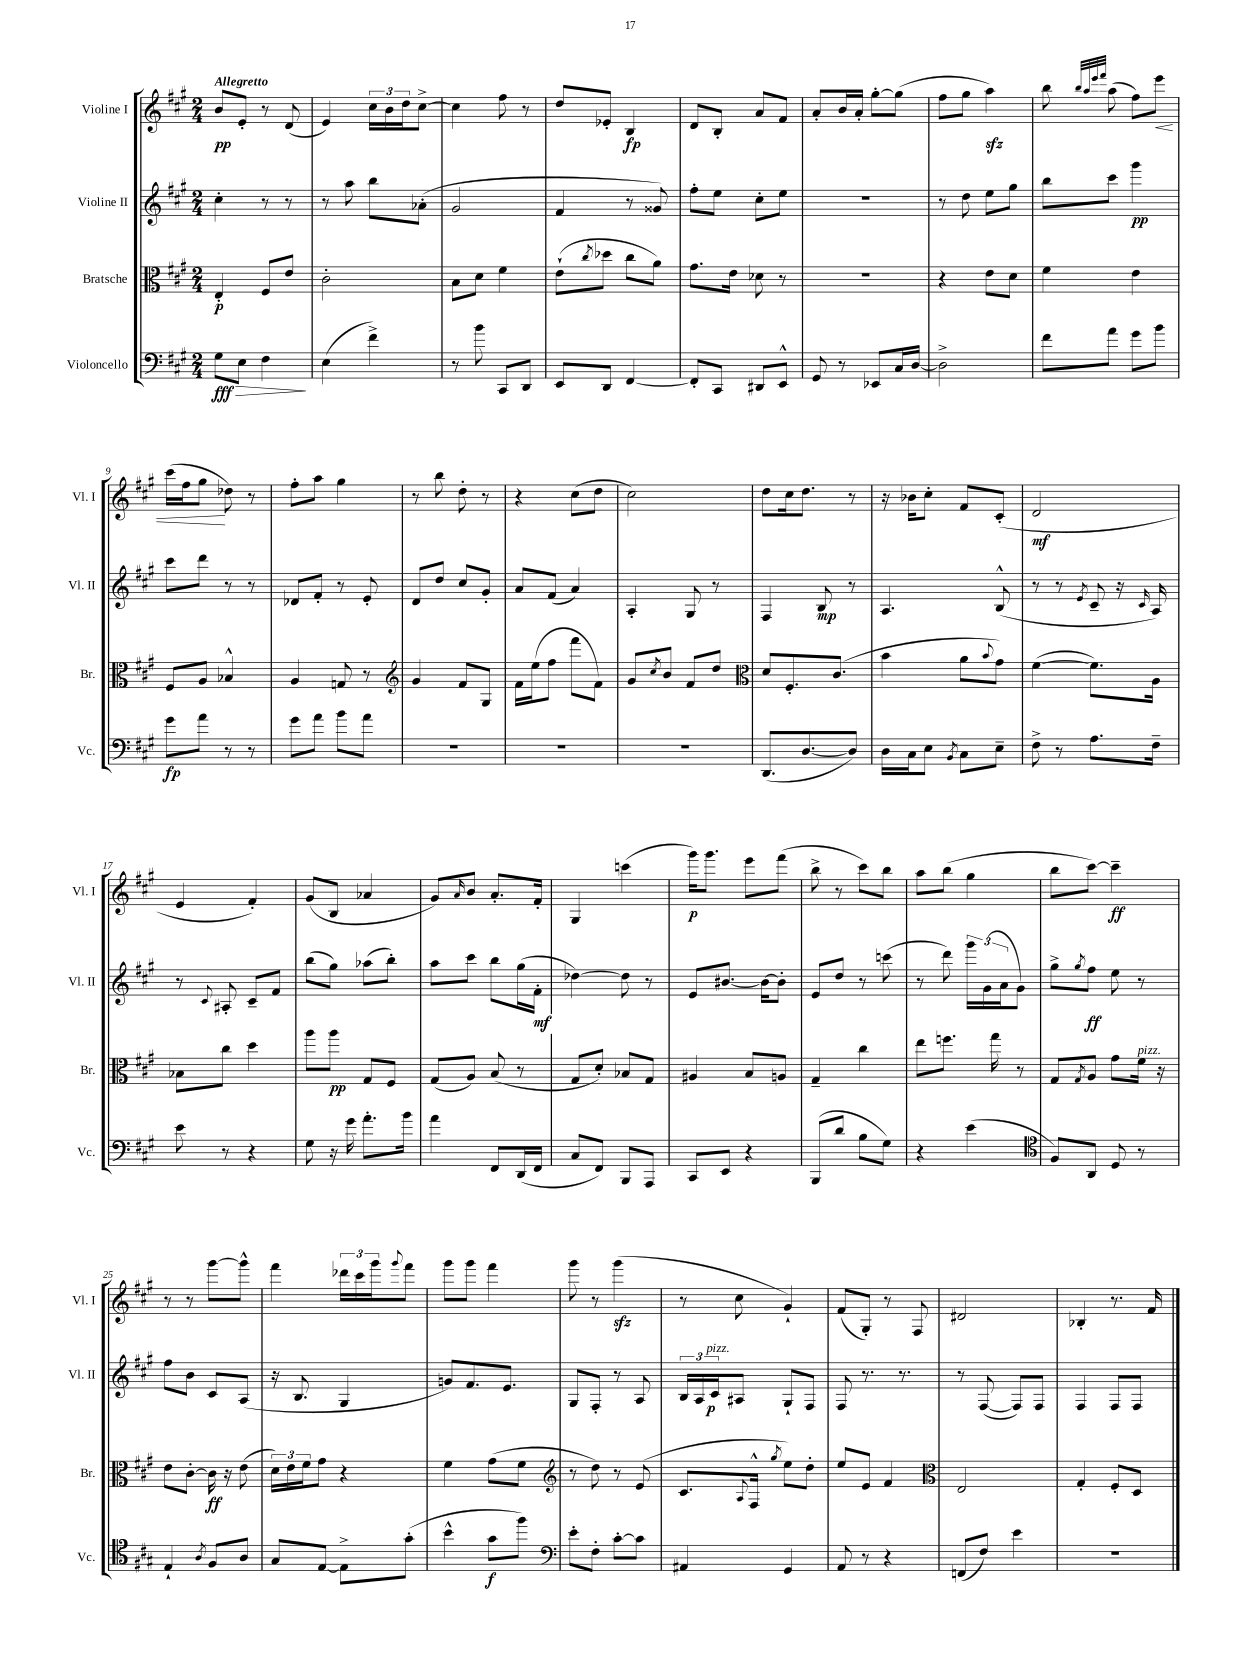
<<
\new StaffGroup <<
\new Staff = "s0" \with { instrumentName = "Violine I" shortInstrumentName = "Vl. I" } {
    \clef treble \key a \major \numericTimeSignature \time 2/4 \tempo "Allegretto"
    b'8\pp e'8-. r8 d'8( |
    e'4) \tuplet 3/2 { cis''16 b'16 d''16 } cis''8~-> |
    cis''4 fis''8 r8 |
    d''8 ees'8-. b4\fp |
    d'8 b8-. a'8 fis'8 |
    a'8-. b'16 a'16-. gis''8~-. gis''8( |
    fis''8 gis''8 a''4\sfz) |
    b''8 \grace { b''32 a''32 e'''32 fis'''32 } a''8( fis''8) e'''8\< |
    cis'''16( fis''16 gis''8\! des''8) r8 |
    fis''8-. a''8 gis''4 |
    r8 b''8 d''8-. r8 |
    r4 cis''8( d''8 |
    cis''2) |
    d''8 cis''16 d''8. r8 |
    r16 bes'16 cis''8-. fis'8 cis'8-.( |
    d'2\mf |
    e'4 fis'4-.) |
    gis'8( b8 aes'4 |
    gis'8) \grace { a'16 } b'8 a'8.-. fis'16-. |
    gis4 c'''4( |
    gis'''16\p) gis'''8. e'''8 fis'''8( |
    b''8-> r8 cis'''8) b''8 |
    a''8 b''8( gis''4 |
    b''8 cis'''8~) cis'''4--\ff |
    r8 r8 gis'''8~ gis'''8-^ |
    fis'''4 \tuplet 3/2 { des'''16 cis'''16 gis'''16 } \appoggiatura { gis'''8 } fis'''8 |
    gis'''8 gis'''8 fis'''4 |
    gis'''8 r8 gis'''4\sfz( |
    r8 cis''8 gis'4-!) |
    fis'8( gis8-.) r8 fis8 |
    dis'2 |
    bes4-. r8. fis'16 \bar "|." |
}
\new Staff = "s1" \with { instrumentName = "Violine II" shortInstrumentName = "Vl. II" } {
    \clef treble \key a \major \numericTimeSignature \time 2/4
    cis''4-. r8 r8 |
    r8 a''8 b''8 aes'8-.( |
    gis'2 |
    fis'4 r8 gisis'8) |
    fis''8-. e''8 cis''8-. e''8 |
    R2 |
    r8 d''8 e''8 gis''8 |
    b''8 cis'''8 gis'''4\pp |
    cis'''8 d'''8 r8 r8 |
    des'8 fis'8-. r8 e'8-. |
    d'8 d''8 cis''8 gis'8-. |
    a'8 fis'8( a'4) |
    a4-. gis8 r8 |
    fis4 b8\mp r8 |
    a4. b8-^( |
    r8 r8 \acciaccatura { e'8 } cis'8-- r16 \grace { cis'16 } a16) |
    r8 \appoggiatura { cis'8 } ais8-. cis'8-- fis'8 |
    b''8( gis''8) aes''8( b''8-.) |
    a''8 cis'''8 b''8 gis''16( fis'16-.\mf |
    des''4~) des''8 r8 |
    e'8 bis'8.~ bis'16~ bis'8-. |
    e'8 d''8 r8 c'''8( |
    r8 d'''8) \tuplet 3/2 { gis'''16 gis'16( a'16 } gis'8) |
    gis''8-> \acciaccatura { gis''8 } fis''8\ff e''8 r8 |
    fis''8 b'8 cis'8 a8( |
    r16 b8. gis4 |
    g'8) fis'8. e'8. |
    gis8 fis8-. r8 a8 |
    \tuplet 3/2 { b16 a16 cis'16\p^\markup { \italic "pizz." } } ais8 gis8-! fis8 |
    fis8 r8. r8. |
    r8 fis8~( fis8) fis8 |
    fis4 fis8 fis8 \bar "|." |
}
\new Staff = "s2" \with { instrumentName = "Bratsche" shortInstrumentName = "Br." } {
    \clef alto \key a \major \numericTimeSignature \time 2/4
    e4-.\p fis8 e'8 |
    cis'2-. |
    b8 d'8 fis'4 |
    e'8-!( \acciaccatura { cis''8 } des''8 cis''8 a'8) |
    gis'8. e'16 des'8 r8 |
    R2 |
    r4 e'8 d'8 |
    fis'4 e'4 |
    fis8 a8 bes4-^ |
    a4 g8 r8 |
    \clef treble gis'4 fis'8 gis8 |
    fis'16 e''16( fis''8 fis'''8 fis'8) |
    gis'8 \acciaccatura { cis''8 } b'8 fis'8 d''8 |
    \clef alto d'8 fis8.-. cis'8.( |
    b'4 a'8 \appoggiatura { b'8 } gis'8) |
    fis'4~( fis'8.) a16 |
    bes8 cis''8 d''4 |
    a''8 a''8\pp gis8 fis8 |
    gis8( a8) b8( r8 |
    gis8 d'8-.) bes8 gis8 |
    ais4 b8 a8 |
    gis4-- cis''4 |
    e''8 f''8. gis''16 r8 |
    gis8 \acciaccatura { gis8 } a8 gis'8 fis'16^\markup { \italic "pizz." } r16 |
    e'8 cis'8~-. cis'16\ff r16 e'8( |
    \tuplet 3/2 { d'16) e'16 fis'16 } gis'8 r4 |
    fis'4 gis'8( fis'8 |
    \clef treble r8 d''8) r8 e'8( |
    cis'8. \appoggiatura { a8 } fis16-^ \acciaccatura { gis''8 } e''8) d''8-. |
    e''8 e'8 fis'4 |
    \clef alto e2 |
    gis4-. fis8-. d8 \bar "|." |
}
\new Staff = "s3" \with { instrumentName = "Violoncello" shortInstrumentName = "Vc." } {
    \clef bass \key a \major \numericTimeSignature \time 2/4
    gis8\fff\> e8 fis4\! |
    e4( fis'4->) |
    r8 b'8 cis,8 d,8 |
    e,8 d,8 fis,4~ |
    fis,8-. cis,8 dis,8 e,8-^ |
    gis,8 r8 ees,8 cis16 d16~ |
    d2-> |
    fis'8 a'8 gis'8 b'8 |
    gis'8\fp a'8 r8 r8 |
    gis'8 a'8 b'8 a'8 |
    R2 |
    R2 |
    R2 |
    d,8.( d8.~ d8) |
    d16 cis16 e8 \acciaccatura { b,8 } cis8 e8-- |
    fis8-> r8 a8. fis16-- |
    e'8 r8 r4 |
    gis8 r16 gis'16 a'8.-. b'16 |
    a'4 fis,8 d,16( fis,16 |
    cis8 fis,8) b,,8 a,,8 |
    cis,8 e,8 r4 |
    b,,8( d'8 b8 gis8) |
    r4 e'4( |
    \clef tenor fis8) a,8 d8 r8 |
    e4-! \acciaccatura { a8 } fis8 a8 |
    gis8 e8~ e8-> gis'8-.( |
    b'4-^ gis'8\f fis''8) |
    \clef bass e'8-. fis8-. cis'8~-. cis'8 |
    ais,4 gis,4 |
    a,8 r8 r4 |
    f,8( fis8) e'4 |
    R2 \bar "|." |
}
>>
>>
